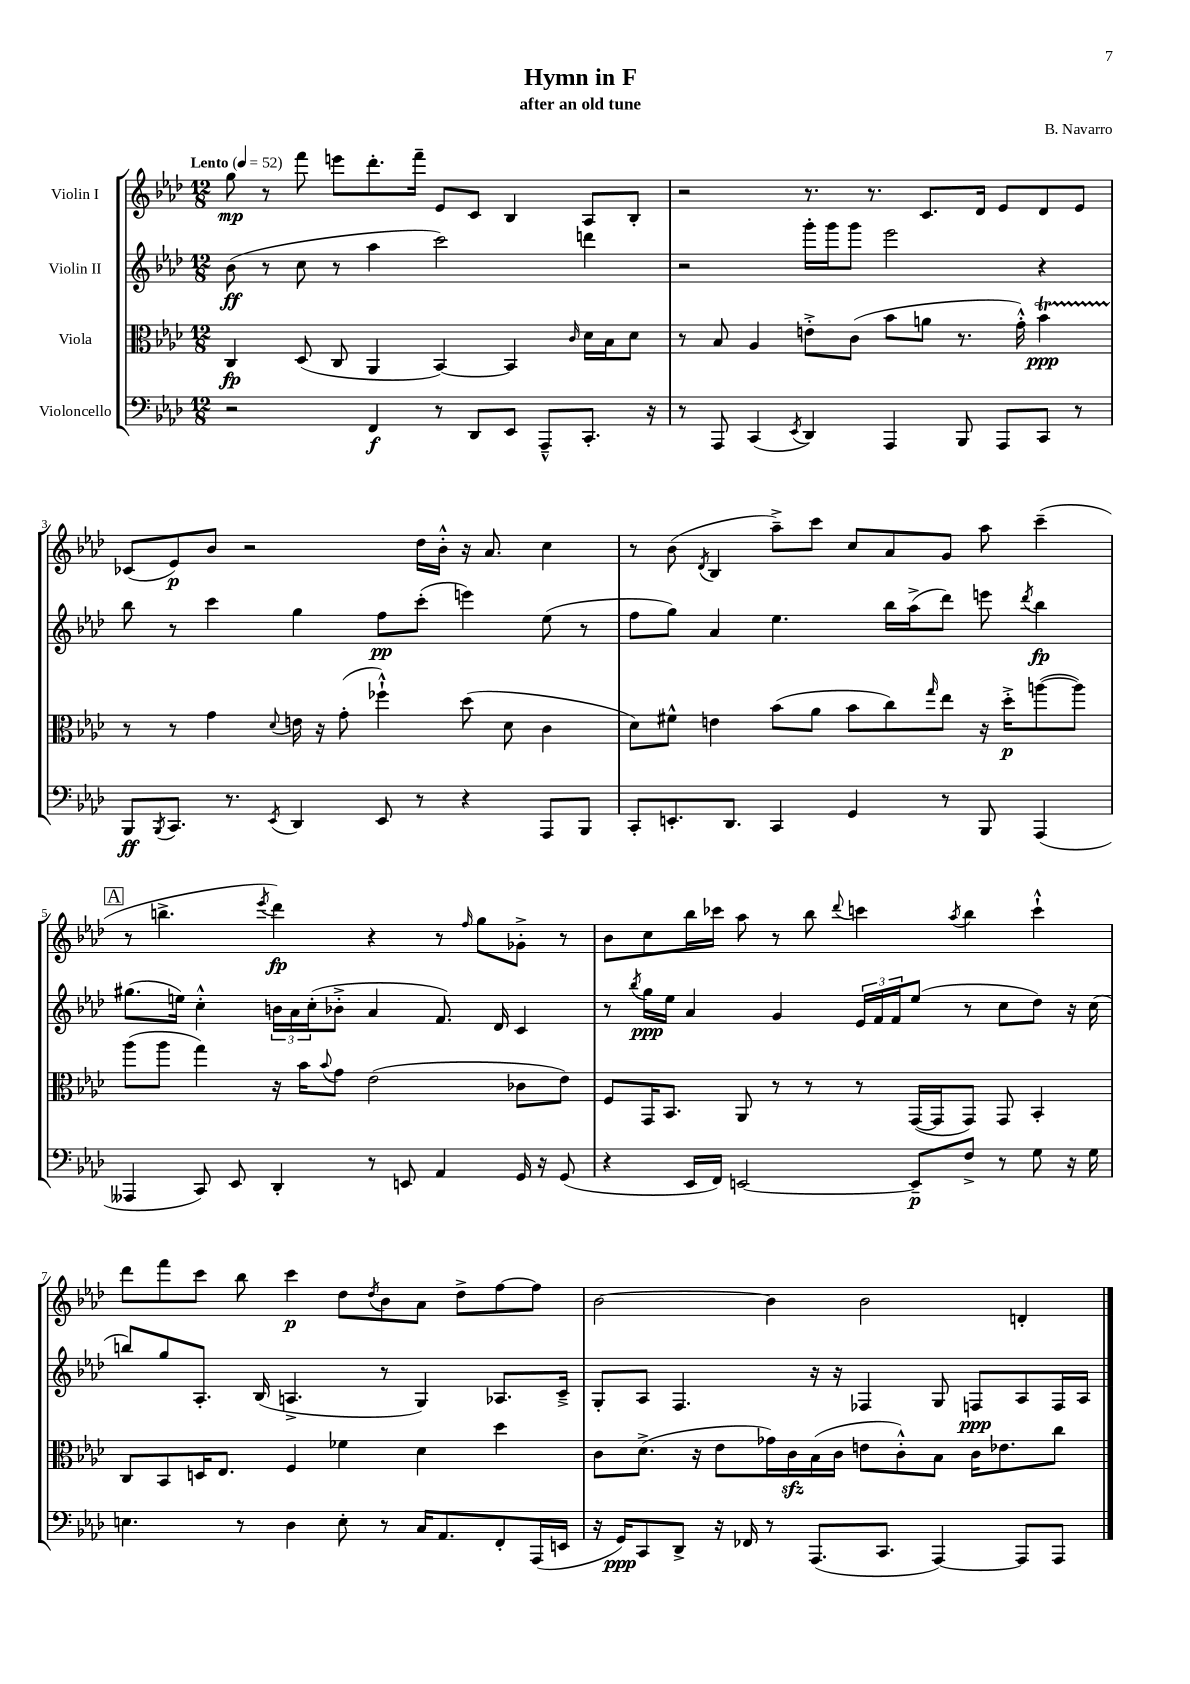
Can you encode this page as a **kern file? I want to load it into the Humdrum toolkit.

**kern	**kern	**kern	**kern
*staff4	*staff3	*staff2	*staff1
*clefF4	*clefC3	*clefG2	*clefG2
*k[b-e-a-d-]	*k[b-e-a-d-]	*k[b-e-a-d-]	*k[b-e-a-d-]
*M12/8	*M12/8	*M12/8	*M12/8
*MM52	*MM52	*MM52	*MM52
2r	4C/	(8b-\	8gg\
.	.	8r	8r
.	(8D-/	8cc\	8fff\
.	8C/	8r	8eee\L
4FF/	4AA-/	4aa-\	8.ddd-'\
.	.	.	16fff~\Jk
8r	[4BB-/)	2ccc\)	8e-/L
8DD-/L	.	.	8c/J
8EE-/J	4BB-/]	.	4B-/
8AAA-~^^/L	.	.	.
.	16qqc/	.	.
8.CC'/J	16d-\LL	4ddd\	8A-/L
.	16B-\J	.	.
.	8d-\J	.	8B-'/J
16r	.	.	.
=	=	=	=
8r	8r	2r	2r
8AAA-/	8B-/	.	.
(4CC/	4A-/	.	.
8qEE-/	.	.	.
4DD-/)	8e'^\L	16ggg'\LL	8.r
.	.	16ggg\J	.
.	(8c\J	8ggg\J	.
.	.	.	8.r
4AAA-/	8b-\L	2eee-\	.
.	8a\J	.	8.c/L
8BBB-/	8.r	.	.
.	.	.	16d-/Jk
8AAA-/L	.	.	8e-/L
.	16g'^^\)	.	.
8CC/J	4b-\	4r	8d-/
8r	.	.	8e-/J
=	=	=	=
8BBB-/L	8r	8bb-\	(8c-/L
8qBBB-/	.	.	.
8.CC/J	8r	8r	8e-/)
.	4g\	4ccc\	8b-/J
8.r	.	.	.
.	.	.	2r
8qEE-/	8qqd-/	.	.
4DD-/	16e\	4gg\	.
.	16r	.	.
.	(8g'\	.	.
8EE-/	4ff-`^^\)	8ff\L	.
8r	.	(8ccc'\J	16dd-\LL
.	.	.	16b-'^^\JJ
4r	(8dd-\	4eee\)	16r
.	.	.	8.a-/
.	8d-\	.	.
8AAA-/L	4c\	(8ee-\	4cc\
8BBB-/J	.	8r	.
=	=	=	=
8CC'/L	8d-\L)	8ff\L	8r
8.EE'/	8f#^^\J	8gg\J)	(8b-\
.	.	.	8qd-/
.	4e\	4a-/	4B-/
8.DD-/J	.	.	.
4CC/	(8b-\L	4.ee-\	8aa-~^\L)
.	8a-\J	.	8ccc\J
4GG/	8b-\L	.	8cc/L
.	8cc\)	16bb-\LL	8a-/
.	.	(16aa-^\J	.
.	16qqgg/	.	.
8r	8ee-\J	8ddd-\J)	8g/J
8BBB-/	16r	8eee\	8aa-\
.	16dd-'^\LK	.	.
.	.	8qddd-/	.
(4AAA-/	([8aa\	4bb-\	(4ccc~\
.	8aa\]J)	.	.
=	=	=	=
4AAA--/	(8aa-\L	(8.gg#\L	8r
.	8aa-\J	.	4.bb^\
.	.	16ee\Jk)	.
8CC/)	4gg\)	4cc'^^\	.
8EE-/	.	.	.
.	.	.	8qeee-/
4DD-'/	16r	24b\LL	4ddd-\)
.	.	24a-\	.
.	16b-\LK	.	.
.	.	(24cc'\J	.
.	8qqb-/	.	.
.	8g\J	8b-'^\J	.
8r	(2e-\	4a-/	4r
8EE/	.	.	.
4AA-/	.	8.f/)	8r
.	.	.	16qqff/
.	.	.	8gg\L
.	.	16d-/	.
16GG/	8c-\L	4c/	8g-'^\J
16r	.	.	.
(8GG/	8e-\J)	.	8r
=	=	=	=
4r	8F/L	8r	8b-\L
.	.	8qbb-/	.
.	16GG/K	16gg\LL	8cc\
.	8.BB-/J	16ee-\JJ	.
16EE-/LL	.	4a-/	16bb-\L
16FF/JJ)	.	.	16ccc-\JJ
[2EE/	8AA-/	.	8aa-\
.	8r	4g/	8r
.	8r	.	8bb-\
.	.	.	8qqddd-/
.	8r	24e-/LL	4ccc\
.	.	24f/	.
.	.	24f/J	.
8EE~/]L	([16GG/LL	(8ee-/J	.
.	16GG/]J	.	.
.	.	.	8qaa-/
8F^/J	8GG/J)	8r	4bb-\
8r	8GG/	8cc\L	.
8G\	4BB-'/	8dd-\J)	4ccc`^^\
16r	.	16r	.
16G\	.	(16cc\	.
=	=	=	=
4.E\	8C/L	8bb/L)	8ddd-\L
.	8BB-/	8gg/	8fff\
.	16D/K	8.A-'/J	8ccc\J
.	8.E-/J	.	.
8r	.	.	8bb-\
.	.	(16B-/	.
4D-\	4F/	4.A^/	4ccc\
8E'\	4f-\	.	8dd-\L
.	.	.	8qdd-/
8r	.	8r	8b-\
16C/LK	4d-\	4G/)	8a-\J
8.AA-/	.	.	.
.	.	.	8dd-^\L
8FF'/	4dd-\	8.A-/L	[8ff\
(16AAA-/L	.	.	8ff\]J
16EE/JJ	.	16c~^/Jk	.
=	=	=	=
16r	8c\L	8G'/L	[2b-\
16GG/LK)	.	.	.
8CC/	(8.d-^\J	8A-/J	.
8DD-^/J	.	4.F/	.
.	16r	.	.
16r	8e-\L	.	.
16FF-/	.	.	.
8r	16g-\L)	.	4b-\]
.	16c\	.	.
(8.AAA-/L	(16B-\	16r	.
.	16c\JJ	16r	.
.	8e\L	4F-/	2b-\
8.CC/J	.	.	.
.	8c'^^\)	.	.
[4AAA-/)	8B-\J	8G/	.
.	16c\LK	8F/L	.
.	8.e-\	.	.
8AAA-/]L	.	8A-/	4d'/
8AAA-/J	8cc\J	16F/L	.
.	.	16A-/JJ	.
==	==	==	==
*-	*-	*-	*-
